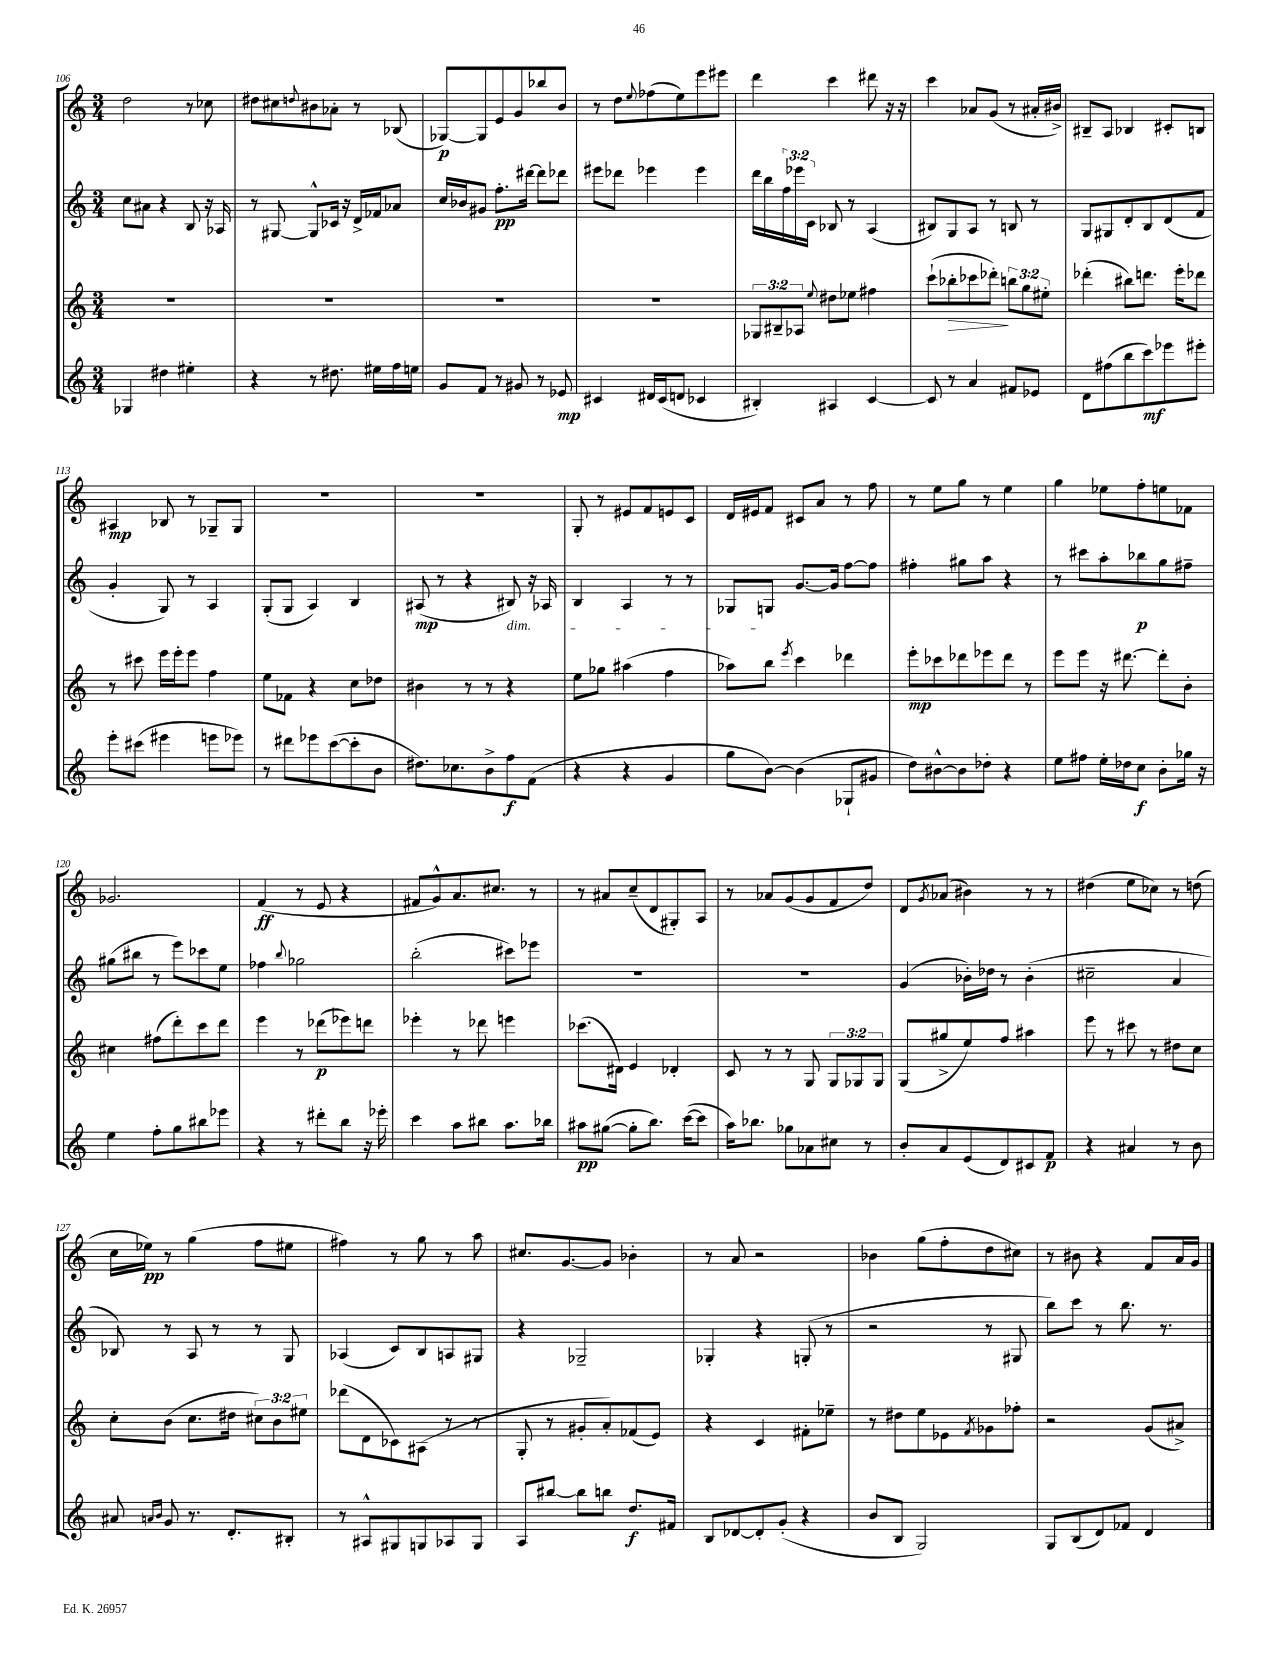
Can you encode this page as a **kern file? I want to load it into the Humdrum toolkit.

**kern	**kern	**kern	**kern
*staff4	*staff3	*staff2	*staff1
*clefG2	*clefG2	*clefG2	*clefG2
*k[]	*k[]	*k[]	*k[]
*M3/4	*M3/4	*M3/4	*M3/4
4G-/	2.r	8cc\L	2dd\
.	.	8a#\J	.
4dd#\	.	4r	.
4ee#'\	.	8B/	8r
.	.	16r	8cc-\
.	.	16A-/	.
=	=	=	=
4r	2.r	8r	8dd#\L
.	.	[8G#/	8cc#\
.	.	.	8qqdd/
8r	.	8G#^^/]L	8b#\
8.dd#\	.	16c-/Jk	8a-'\J
.	.	16r	.
.	.	16d^/LL	8r
16ee#\LL	.	16f-/J	.
16ff\	.	8a-/J	(8B-/
16ee\JJ	.	.	.
=	=	=	=
8g/L	2.r	16cc/LL	[8G-/L)
.	.	16b-/J	.
8f/J	.	8g#/J	8G-/]
8r	.	8.ff'\L	8e/
8g#/	.	.	8g/
.	.	[16ddd#\Jk	.
8r	.	8ddd#\]L	8bb-/
8e-/	.	8ddd-\J	8b/J
=	=	=	=
4c#/	2.r	8eee#\L	8r
.	.	8ddd-\J	8dd\L
.	.	.	8qqee/
16d#/LL	.	4eee-\	(8ff-\
(16c#/J	.	.	.
8d/J	.	.	8ee\)
4c-/	.	4eee-\	8eee\
.	.	.	8eee#\J
=	=	=	=
4B#'/)	12G-/L	16ddd\LL	4ddd\
.	.	16bb\	.
.	12B#~/	.	.
.	.	24ff\	.
.	12A-/J	24eee-\	.
.	.	24c\JJ	.
.	8qqee/	.	.
4A#/	8dd#\L	8B-/	4ccc\
.	8ee-\J	8r	.
[4c/	4ff#\	(4A/	8ddd#\
.	.	.	16r
.	.	.	16r
=	=	=	=
8c/]	(8ccc`\L	8B#/L)	4ccc\
8r	8bb-'\	8G/	.
4a/	8ccc-\	8A/J	8a-/L
.	8ddd-'\J)	8r	(8g/J
8f#/L	12bb\L	8B/	8r
.	12gg\	.	.
8e-/J	.	8r	16a#'/LL
.	12ee#'\J	.	.
.	.	.	16b#^/JJ)
=	=	=	=
8d\L	(4ddd-'\	8G/L	8B#~/L
(8ff#\	.	8G#/	8A/J
8bb\	8bb#\L)	8d'/	4B-/
8ccc\)	8.ddd\J	8B/	.
8eee-\	.	(8d/	8c#'/L
.	16eee'\LK	.	.
8eee#'\J	8ddd-\J	8f/J	8B/J
=	=	=	=
8eee'\L	8r	4g'/	4A#/
(8ccc#\J	8ccc#\	.	.
4eee#\	16eee\LL	8G/)	8B-/
.	16eee'\J	.	.
.	8eee\J	8r	8r
8eee\L	4ff\	4A/	8G-~/L
8eee-\J)	.	.	8G-/J
=	=	=	=
8r	8ee\L	(8G'/L	2.r
8ddd#\L	8f-\J	8G/J	.
8eee-\	4r	4A/)	.
([8ccc\	.	.	.
8ccc'\]	8cc\L	4B/	.
8b\J	8dd-\J	.	.
=	=	=	=
8.dd#\L)	4b#\	(8A#/	2.r
.	.	8r	.
8.cc-\	.	.	.
.	8r	4r	.
8b^\	8r	.	.
8ff\	4r	8B#/)	.
(8f\J	.	16r	.
.	.	16A-/	.
=	=	=	=
4r	8ee\L	4B/	8G'/
.	8gg-\J	.	8r
4r	(4aa#\	4A/	8e#/L
.	.	.	8f/
4g/	4ff\	8r	8e/
.	.	8r	8c/J
=	=	=	=
8gg\L	8aa-\L)	8G-/L	16d/LL
.	.	.	16e#/J
[8b\J)	8bb\J	8G/J	8f/J
.	8qeee/	.	.
(4b\]	4ccc\	[8.g/L	8c#/L
.	.	.	8a/J
.	.	16g/]Jk	.
8G-`/L	4ddd-\	[8ff\L	8r
8g#/J	.	8ff\]J	8ff\
=	=	=	=
8dd\L)	8eee'\L	4ff#'\	8r
[8b#^^\	8ccc-\	.	8ee\L
8b#\]	8ddd-\	8gg#\L	8gg\J
8dd-'\J	8eee-\	8aa\J	8r
4r	8ddd-\J	4r	4ee\
.	8r	.	.
=	=	=	=
8ee\L	8eee\L	8r	4gg\
8ff#\J	8eee\J	8ccc#\L	.
16ee'\LL	16r	8aa'\	8ee-\L
16dd-\J	[8.ddd#\	.	.
8cc\J	.	8bb-\	8ff'\
8b'\L	8ddd#'\]L	8gg\	8ee\
16gg-\Jk	8b'\J	8ff#~\J	8f-\J
16r	.	.	.
=	=	=	=
4ee\	4cc#\	(8gg#\L	2.g-/
.	.	8bb#\J	.
8ff'\L	(8ff#\L	8r	.
8gg\	8ddd'\)	8eee\L)	.
8bb#\	8ccc\	8ccc-\	.
8eee-\J	8ddd\J	8ee\J	.
=	=	=	=
4r	4eee\	4ff-\	(4f/
.	.	8qqbb/	.
8r	8r	2gg-\	8r
8ddd#'\L	(8ddd-\L	.	8e/
8bb\J	8eee-\)	.	4r
16r	8ddd\J	.	.
16eee-'\	.	.	.
=	=	=	=
4ccc\	4eee-'\	(2bb'\	8f#/L
.	.	.	8g^^/)
8aa\L	8r	.	8.a/
8bb#\J	8ddd-\	.	.
.	.	.	8.cc#/J
8.aa\L	4eee\	8ccc#\L)	.
.	.	8eee-\J	8r
16bb-\Jk	.	.	.
=	=	=	=
8aa#\L	(8.ccc-\L	2.r	8r
([8gg#\J	.	.	8a#/L
.	16d#\Jk)	.	.
8gg#'\]L	4e/	.	(8cc~/
8.bb\J)	.	.	8d/
.	4d-'/	.	8G#'/)
([16ccc\LK	.	.	.
8ccc\]J	.	.	8A/J
=	=	=	=
16aa\LK)	8c/	2.r	8r
8.bb-\J	.	.	.
.	8r	.	8a-/L
8gg-\L	8r	.	(8g/
8a-\	8G/	.	8g/
8cc#\J	12G/L	.	8f/
.	12G-/	.	.
8r	.	.	8dd/J)
.	12G-/J	.	.
=	=	=	=
8b'/L	(8G/L	(4g/	8d/L
.	.	.	8qg/
8a/	8gg#^/	.	(8a-/J
(8e/	8ee/)	16b-'\LL)	4b#\)
.	.	16dd-\JJ	.
8d/)	8ff/J	8r	.
8c#/	4aa#\	(4b-'\	8r
8f/J	.	.	8r
=	=	=	=
4r	8eee\	2cc#~\	(4dd#\
.	8r	.	.
4a#/	8ccc#\	.	8ee\L
.	8r	.	8cc-\J)
8r	8dd#\L	4a/	8r
8b\	8cc\J	.	(8dd\
=	=	=	=
8a#/	8cc'\L	8B-/)	16cc\LL
.	.	.	16ee-\JJ)
16qqa/LL	.	.	.
16qqb/JJ	.	.	.
8g/	(8b\J	8r	8r
8.r	8.cc\L	8A/	(4gg\
.	.	8r	.
8.d'/L	16dd#\Jk	.	.
.	12cc#\L)	8r	8ff\L
.	12b\	.	.
8B#'/J	.	8G/	8ee#\J
.	12ee#\J	.	.
=	=	=	=
8r	(8ddd-\L	(4A-/	4ff#\)
8A#^^/L	8d\	.	.
8G#/	8c-\)	8c/L)	8r
8G/	(8A#\J	8B/	8gg\
8A-/	8r	8A/	8r
8G/J	8r	8G#/J	8aa\
=	=	=	=
8A/L	8G'/	4r	8.cc#/L
[8bb#/J	8r	.	.
.	.	.	[8.g/
8bb#\]L	8g#'/L	2G-~/	.
8bb\J	8a'/)	.	8g/]J
8.dd/L	(8f-/	.	4b-'\
.	8e/J)	.	.
16f#/Jk	.	.	.
=	=	=	=
8B/L	4r	4G-'/	8r
[8d-/	.	.	8a/
8d-'/]	4c/	4r	2r
(8g'/J	.	.	.
4r	8f#'\L	(8G'/	.
.	8ee-~\J	8r	.
=	=	=	=
8b/L	8r	2r	4b-\
8B/J	8dd#\L	.	.
2G/)	8ee\	.	(8gg\L
.	8e-\	.	8ff'\
.	8qf/	.	.
.	8g-\	8r	8dd\
.	8ff-'\J	8G#/	8cc#\J)
=	=	=	=
8G/L	2r	8bb\L)	8r
(8B/	.	8ccc\J	8b#\
8d/)	.	8r	4r
8f-/J	.	8.bb\	.
4d/	(8g/L	.	8f/L
.	.	8.r	.
.	8a#^/J)	.	16a/L
.	.	.	16g/JJ
==	==	==	==
*-	*-	*-	*-
